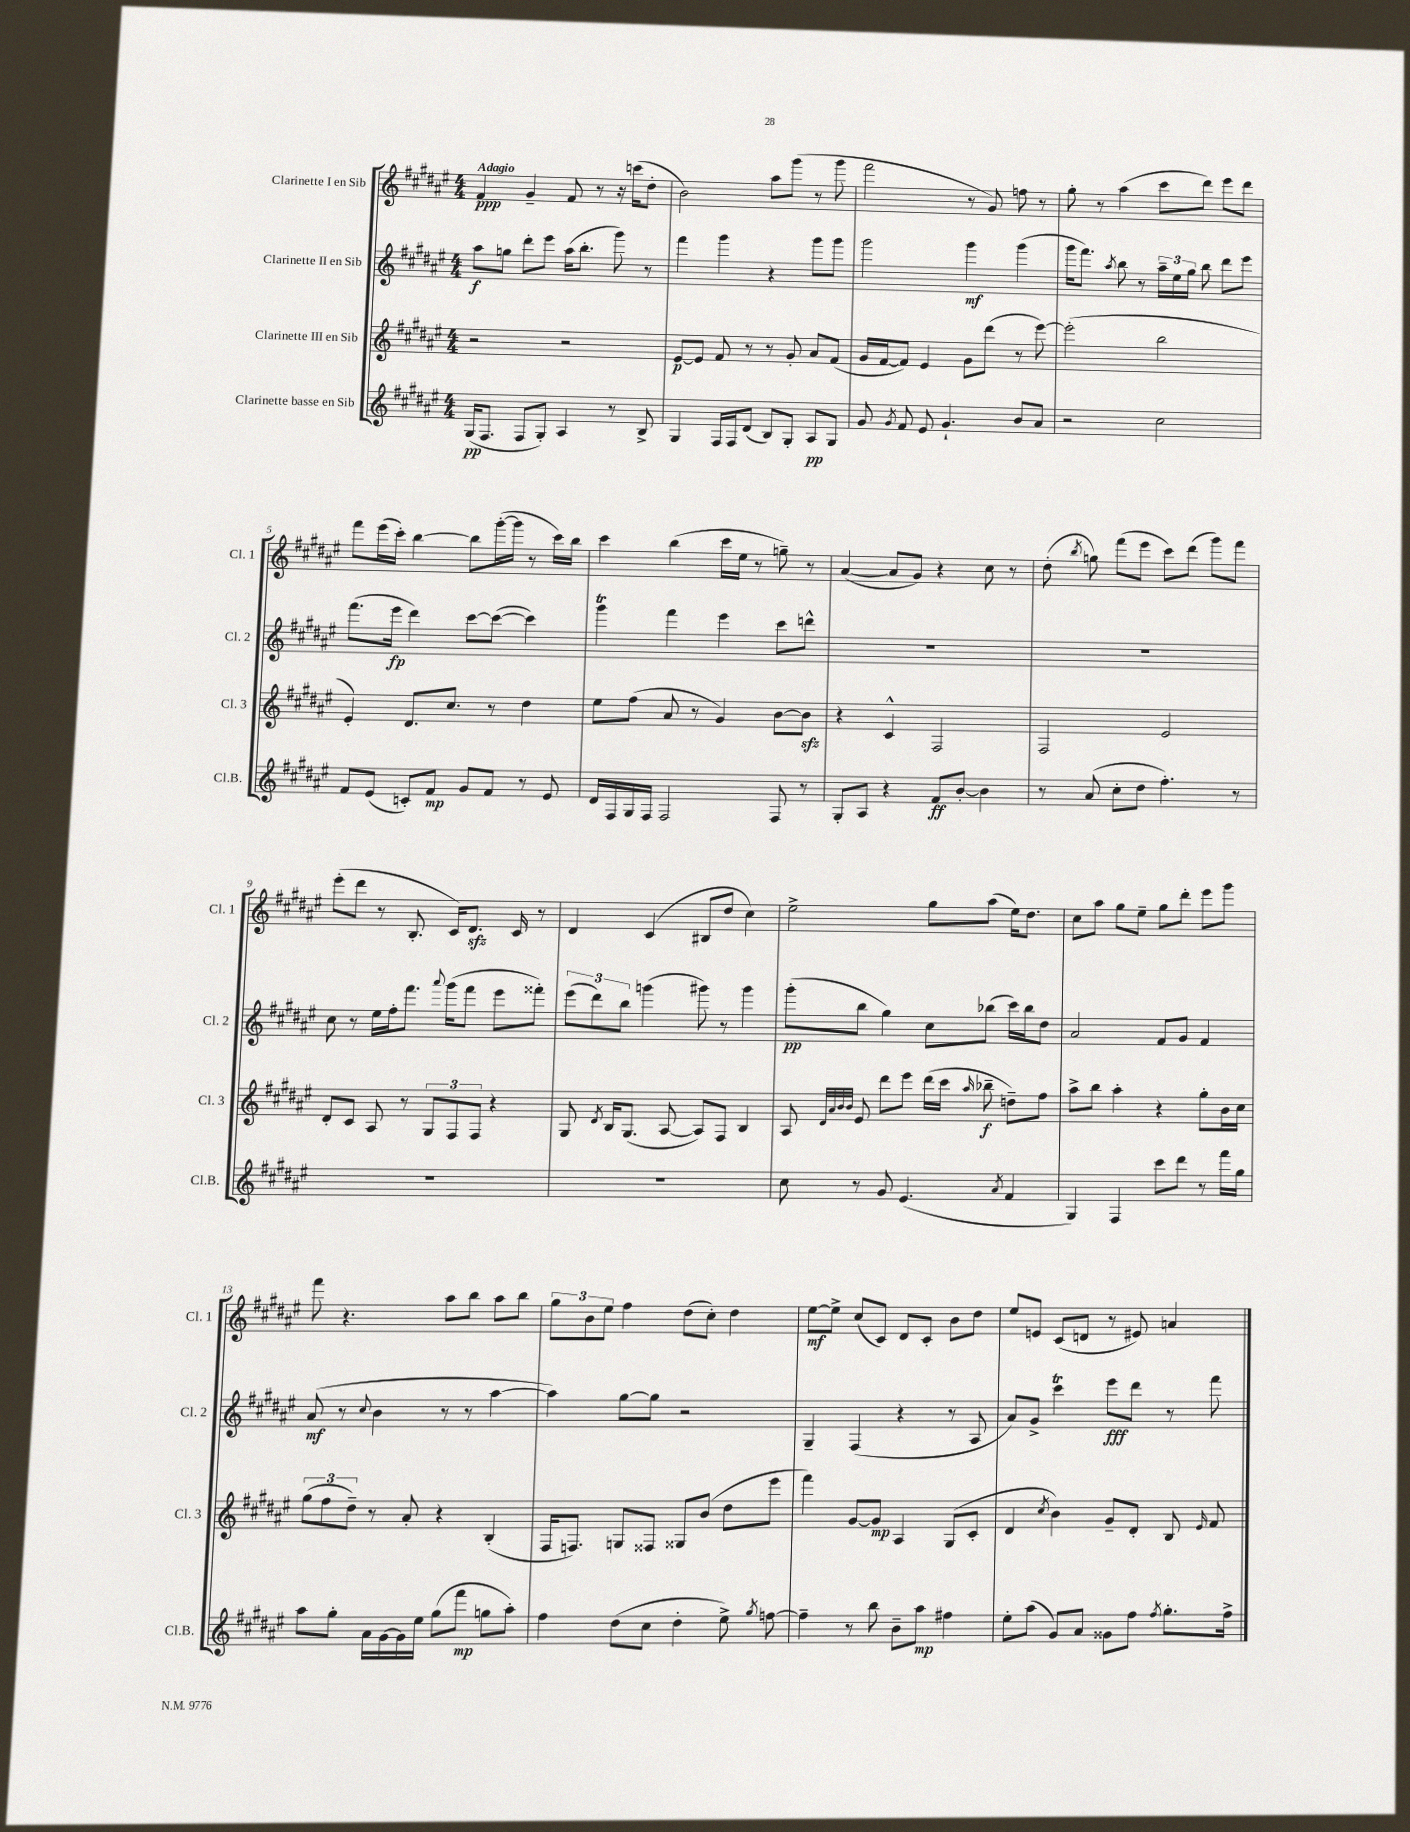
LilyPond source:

<<
\new StaffGroup <<
\new Staff = "s0" \with { instrumentName = "Clarinette I en Sib" shortInstrumentName = "Cl. 1" } {
    \clef treble \key fis \major \numericTimeSignature \time 4/4 \tempo "Adagio"
    \autoBeamOff fis'4\ppp gis'4-- fis'8 r8 r16 c'''16[( dis''8]-. |
    b'2) ais''8[ gis'''8]( r8 gis'''8 |
    fis'''2 r8 gis'8) f''8 r8 |
    gis''8-. r8 ais''4( cis'''8[ dis'''8]) eis'''8[ dis'''8] |
    fis'''8[ eis'''16( cis'''16]-.) b''4~ b''8[ gis'''16~-.( gis'''16] r8 cis'''16[) b''16] |
    cis'''4 b''4( cis'''16[ eis''16] r8 g''8--) r8 |
    ais'4~( ais'8[ gis'8]) r4 cis''8 r8 |
    dis''8-.( \acciaccatura { b''8 } g''8) fis'''8[( eis'''8] cis'''8[) dis'''8]( gis'''8[) fis'''8] |
    eis'''8[-.( dis'''8] r8 b8.-. cis'16[) dis'8.]\sfz cis'16 r8 |
    dis'4 cis'4( bis8[ dis''8] cis''4) |
    eis''2-> gis''8[ ais''8]( eis''16[) dis''8.] |
    cis''8[ ais''8] gis''8[ eis''8]-- gis''8[ dis'''8]-. eis'''8[ gis'''8] |
    fis'''8 r4. ais''8[ b''8] ais''8[ b''8] |
    \tuplet 3/2 { gis''8[ b'8 eis''8] } fis''4 dis''8[( cis''8]-.) dis''4 |
    eis''8[~\mf eis''8]-> cis''8[( cis'8]) dis'8[ cis'8]-. b'8[ dis''8] |
    eis''8[ e'8] cis'8[( d'8] r8 eis'8) a'4 \bar "|." |
}
\new Staff = "s1" \with { instrumentName = "Clarinette II en Sib" shortInstrumentName = "Cl. 2" } {
    \clef treble \key fis \major \numericTimeSignature \time 4/4
    \autoBeamOff ais''8[\f g''8] dis'''8[-. eis'''8] ais''16[( b''8.]-. gis'''8) r8 |
    fis'''4 gis'''4 r4 gis'''8[ gis'''8] |
    gis'''2 gis'''4\mf gis'''4( |
    gis'''16[ fis'''8.]) \acciaccatura { ais''8 } b''8 r8 \tuplet 3/2 { ais''16[-- eis''16 gis''16] } b''8 dis'''8[ eis'''8] |
    fis'''8.[( eis'''16]\fp dis'''4) cis'''8[~ cis'''8]~( cis'''4) |
    gis'''4\trill fis'''4 eis'''4 cis'''8[ d'''8]-^ |
    R1 |
    R1 |
    cis''8 r8 eis''16[ fis''16-. fis'''8.] \appoggiatura { ais'''8 } gis'''16[( fis'''8] eis'''8[ fisis'''8]-.) |
    \tuplet 3/2 { eis'''8[( dis'''8) b''8] } g'''4( gis'''8) r8 gis'''4 |
    gis'''8[-.\pp( b''8] gis''4) cis''8[ bes''8]( cis'''16[) bes''16 dis''8] |
    ais'2 fis'8[ gis'8] fis'4 |
    ais'8\mf( r8 \appoggiatura { cis''8 } b'4 r8 r8 ais''4~ |
    ais''4) gis''8[~ gis''8] r2 |
    gis4-- fis4( r4 r8 ais8 |
    ais'8[) gis'8]-> cis'''4\trill eis'''8[\fff dis'''8] r8 fis'''8 \bar "|." |
}
\new Staff = "s2" \with { instrumentName = "Clarinette III en Sib" shortInstrumentName = "Cl. 3" } {
    \clef treble \key fis \major \numericTimeSignature \time 4/4
    \autoBeamOff r2 r2 |
    eis'8[~\p eis'8] fis'8 r8 r8 gis'8-. ais'8[ fis'8]( |
    gis'16[ fis'16~ fis'8]) eis'4 gis'8[ dis'''8]( r8 eis'''8~) |
    eis'''2-.( b''2 |
    eis'4-.) dis'8.[ cis''8.] r8 dis''4 |
    eis''8[ fis''8]( ais'8 r8 gis'4) b'8[~ b'8]\sfz |
    r4 cis'4-^ fis2 |
    fis2 eis'2 |
    dis'8[-. cis'8] ais8 r8 \tuplet 3/2 { gis8[ fis8 fis8] } r4 |
    gis8 \acciaccatura { dis'8 } b16[ gis8.]( ais8~ ais8[) fis8] b4 |
    ais8 \grace { dis'32[ ais'32 b'32 b'32] } eis'8 dis'''8[ eis'''8] dis'''16[( cis'''16] \grace { ais''16 } bes''8--\f d''8[--) fis''8] |
    ais''8[-> b''8] ais''4-. r4 gis''8[-. b'16 cis''16] |
    \tuplet 3/2 { gis''8[( fis''8 dis''8]--) } r8 ais'8-. r4 b4-.( |
    fis16[ f8.]) g8[ fisis8] gisis8[ b'8]( dis''8[ eis'''8] |
    fis'''4) gis'8[~ gis'8]\mp ais4 gis8[( cis'8]-. |
    dis'4 \acciaccatura { cis''8 } b'4) gis'8[-- dis'8]-. b8 \grace { eis'16 } fis'8 \bar "|." |
}
\new Staff = "s3" \with { instrumentName = "Clarinette basse en Sib" shortInstrumentName = "Cl.B." } {
    \clef treble \key fis \major \numericTimeSignature \time 4/4
    \autoBeamOff gis16[\pp( fis8.] fis8[ gis8]-.) ais4 r8 b8-> |
    gis4 fis16[ fis16 dis'8]( b8[) gis8]-. ais8[\pp gis8] |
    gis'8 \acciaccatura { gis'8 } fis'8 eis'8 gis'4.-! b'8[ ais'8] |
    r2 cis''2 |
    fis'8[ eis'8]( c'8[-.) fis'8]\mp gis'8[ fis'8] r8 eis'8 |
    dis'16[ fis16 gis16 fis16] fis2 fis8 r8 |
    gis8[-. ais8] r4 fis'8[\ff b'8]~-. b'4 |
    r8 ais'8( cis''8[-. dis''8] fis''4.-.) r8 |
    R1 |
    R1 |
    cis''8 r8 gis'8 eis'4.( \acciaccatura { ais'8 } fis'4 |
    gis4) fis4 cis'''8[ dis'''8] r8 fis'''16[ gis''16] |
    ais''8[ gis''8]-. ais'16[ gis'16~ gis'16 eis''16] gis''8[( fis'''8]\mp g''8[ ais''8]-.) |
    fis''4 dis''8[( cis''8] dis''4-. eis''8->) \acciaccatura { gis''8 } f''8~ |
    f''4-- r8 b''8 b'8[-- ais''8]\mp fis''4 |
    eis''8[-. ais''8]( gis'8[) ais'8] gisis'8[ fis''8] \acciaccatura { fis''8 } gis''8.[-. fis''16]-> \bar "|." |
}
>>
>>
